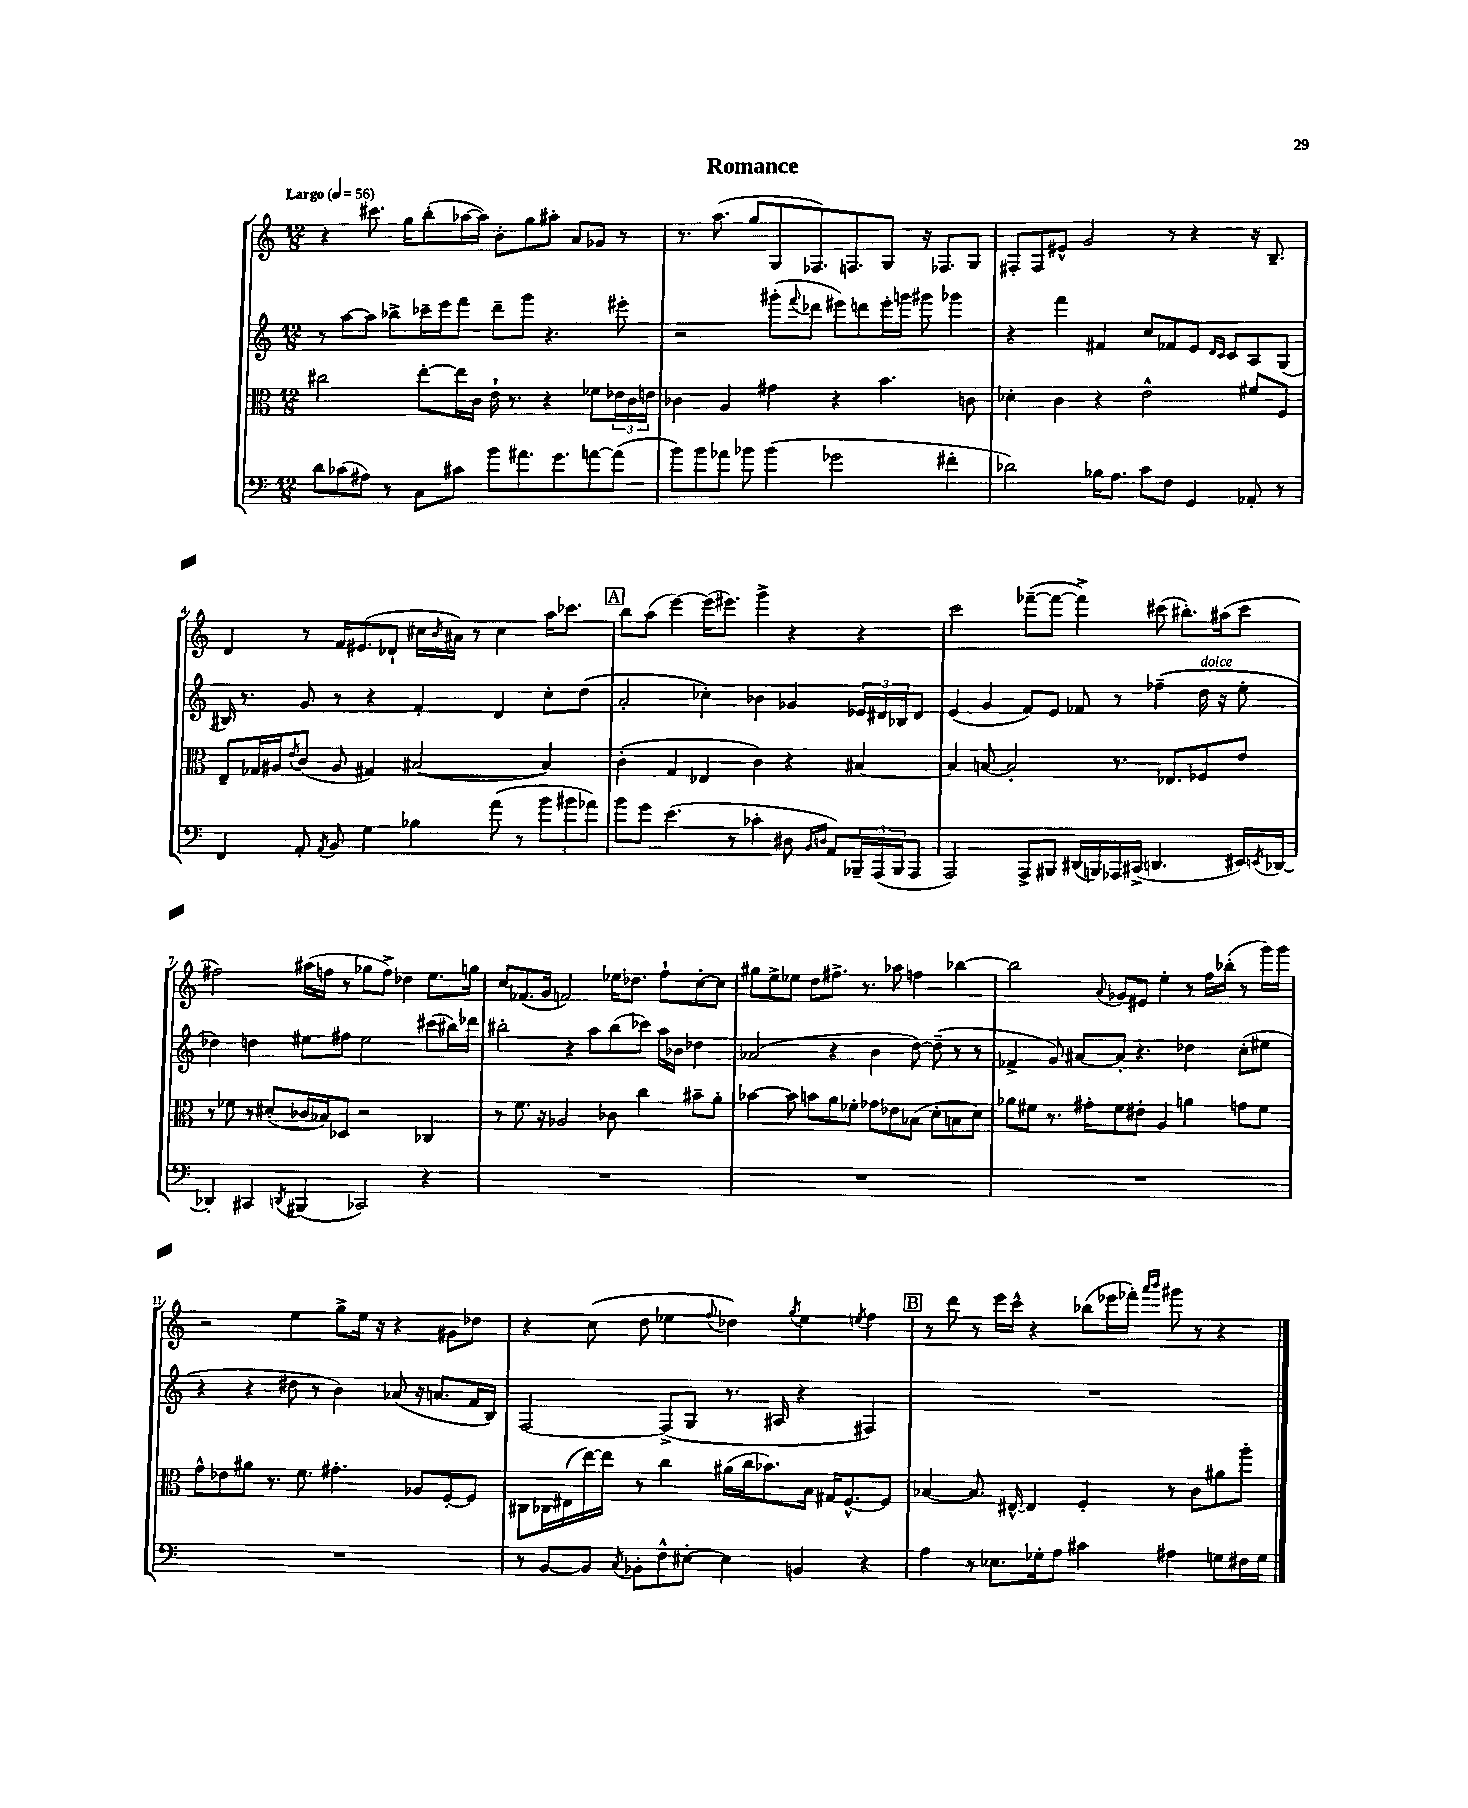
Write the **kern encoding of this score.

**kern	**kern	**kern	**kern
*staff4	*staff3	*staff2	*staff1
*clefF4	*clefC3	*clefG2	*clefG2
*k[]	*k[]	*k[]	*k[]
*M12/8	*M12/8	*M12/8	*M12/8
*MM56	*MM56	*MM56	*MM56
8d	2cc#	8r	4r
(8c-	.	[8aa	.
8A#)	.	8aa]	8.ccc#
8r	.	8bb-^	.
.	.	.	16gg
8C	[8ee'	16ccc-~	(8bb'
.	.	16eee	.
8c#	16ee]	8fff	[16aa-
.	16c	.	16aa-])
8b	16e`	8ddd~	8b'
.	8.r	.	.
8.a#	.	8ggg	8gg
.	4r	4.r	8aa#'
8.g	.	.	.
.	.	.	8a
[8a	8f-	.	8g-
(8a]	24e-	8eee#'	8r
.	24c	.	.
.	24e	.	.
=	=	=	=
8b)	4c-	2r	8.r
8b	.	.	.
.	.	.	(8.aa
8a-	4A	.	.
8b-	.	.	8gg
(4b-	4g#	(8ggg#'	8G
.	.	8qqfff	.
.	.	8ddd-	8.F-)
2g-	4r	8eee#)	.
.	.	.	8.F
.	.	8ddd	.
.	4.b	16eee#'	8G
.	.	16ggg	.
.	.	8ggg#	16r
.	.	.	8.F-
4f#'	.	4ggg-	.
.	8c	.	8G
=	=	=	=
2d-)	4d-'	4r	8F#'
.	.	.	8F#
.	4c	4fff	8e#^^
.	.	.	2g
16B-	4r	4f#	.
8.A	.	.	.
8c	2e^^	8cc	.
8F	.	8f-	8r
4GG	.	8e	4r
.	.	16qqd	.
.	.	16qqc	.
.	.	8c	.
8AA-'	8f#	8A	16r
.	.	.	8.B~
8r	8F	(8G	.
=	=	=	=
4FF	8E~	16B#)	4d
.	.	8.r	.
.	16G-	.	.
.	16A#	.	.
.	8qe	.	.
8AA'	(8c	8g	8r
8qAA	.	.	.
8BB	8A#	8r	16f
.	.	.	(8.e#
4G	4G#)	4r	.
.	.	.	8d-`
4B-	([2B#	4f'	16cc#
.	.	.	8qb
.	.	.	16a#)
.	.	.	8r
(8a	.	4d	4cc#
8r	.	.	.
12b	4B#])	8cc'	16aa
.	.	.	8.ccc-
12b#	.	.	.
.	.	(8dd	.
12a-)	.	.	.
=	=	=	=
8b	(4c'	2a'	8bb
8g	.	.	(8aa
(4.e	4G	.	[4eee)
.	4E-	4cc-')	(16eee]
.	.	.	8.eee#)
8r	.	.	.
4c-'	4c)	4b-	4ggg^
8D#	4r	4g-	4r
16qqBB	.	.	.
16qqD	.	.	.
8AA)	.	.	.
24BBB-~	[4B#	24e-	4r
(24AAA	.	24d#	.
24BBB-	.	24B-	.
8AAA	.	8d#	.
=	=	=	=
2AAA)	4B#]	(4e	2ccc
.	[8B	4g	.
.	2B']	.	.
8AAA^	.	8f)	([8fff-~
8BBB#	.	8e	8fff-_
(16DD#	.	8f-	4fff-^])
16BBB)	.	.	.
16AAA-	8.r	8r	.
(16CC#^	.	.	.
4.DD	.	(4ff-~	(8ccc#
.	8.E-	.	.
.	.	.	8.bb#')
.	8F-	16dd	.
.	.	16r	(16aa#
16EE#)	8e	8ee'	8ccc#
8qEE	.	.	.
[16DD-	.	.	.
=	=	=	=
4DD-']	8r	4dd-)	2ff#)
.	8f-	.	.
4CC#	8r	4dd	.
.	(8d#'	.	.
8qDD	.	.	.
(4BBB#	16c-	8ee#	(16aa#
.	16B-)	.	16ff
.	8D-	8ff#	8r
2CC-)	2r	2ee#	8gg-
.	.	.	8ff^)
.	.	.	4dd-
4r	4C-	(8ccc#	8.ee
.	.	16bb#)	.
.	.	16ddd-	16gg
=	=	=	=
1.r	8r	2bb#'	8cc
.	8.f	.	(8.f-
.	16r	.	16g
.	2A-	.	2f)
.	.	4r	.
.	.	8aa	.
.	8c-	(8bb#	16ee-
.	.	.	8.dd-
.	4cc	8ccc-)	.
.	.	16aa	8ff`
.	.	16b-	.
.	8b#~	4dd-	[8cc'
.	8a'	.	8cc]
=	=	=	=
1.r	[4b-	(2a-	8gg#
.	.	.	8ee^
.	8b-]	.	8ee-
.	8b	.	8dd
.	8a	4r	8.ff#^
.	8f-'	.	.
.	.	.	8.r
.	8g-	4b	.
.	8e-	.	8aa-
.	(8B-	[8dd)	4ff
.	8d'	(8dd~]	.
.	8B	8r	[4bb-
.	8d)	8r	.
=	=	=	=
1.r	8a-	4f-^	2bb-]
.	8f#	.	.
.	8.r	8g)	.
.	.	[8a#	.
.	16g#'	.	.
.	.	.	8qqa
.	8f#	8a#']	8g-
.	8e#'	4.r	8e#
.	4A	.	4ee'
.	4a	4dd-	8r
.	.	.	16ff
.	.	.	(16bb-'
.	8g	(8cc'	8r
.	8f#	8ee#	16ggg)
.	.	.	16ggg
=	=	=	=
1.r	8g^^	4r	2r
.	8e-	.	.
.	8a#	4r	.
.	8.r	.	.
.	.	8dd#	4ee
.	8.f	.	.
.	.	8r	.
.	4.g#'	4b)	8gg^
.	.	.	16ee
.	.	.	16r
.	.	(8a-	4r
.	8A-	16r	.
.	.	8.a	.
.	[8F'	.	8g#
.	8F]	16f	8dd-
.	.	16B)	.
=	=	=	=
8r	8C#	[2F	4r
[8BB	16C-	.	.
.	(16E#	.	.
8BB]	[16ee)	.	(8cc
.	16ee]	.	.
8qC	.	.	.
8BB-'	8r	.	8dd
8F^^	4cc	(8F^]	4ee-
[8E#'	.	8G	.
.	.	.	8qqff
4E#]	(16a#	8.r	4dd-)
.	16cc	.	.
.	8.b-)	.	.
.	.	16A#	.
.	.	.	8qgg
4BB	.	4r	4ee-
.	16B	.	.
.	16G#	.	.
.	[8.F^^	.	.
.	.	.	8qee
4r	.	4F#)	4ff
.	8F]	.	.
=	=	=	=
4A	[4B-	1.r	8r
.	.	.	8ddd
8r	8.B-]	.	8r
8.E-	.	.	16eee
.	[16E#^^	.	16ccc^^
.	4E#]	.	4r
16G-'	.	.	.
8A	.	.	.
4c#	4F'	.	(8bb-
.	.	.	16eee-
.	.	.	16fff-')
.	.	.	16qqaaa
.	.	.	16qqbbb
4A#	8r	.	8ggg#
.	8c	.	8r
8G	8a#	.	4r
16F#	8aa'	.	.
16G	.	.	.
==	==	==	==
*-	*-	*-	*-
